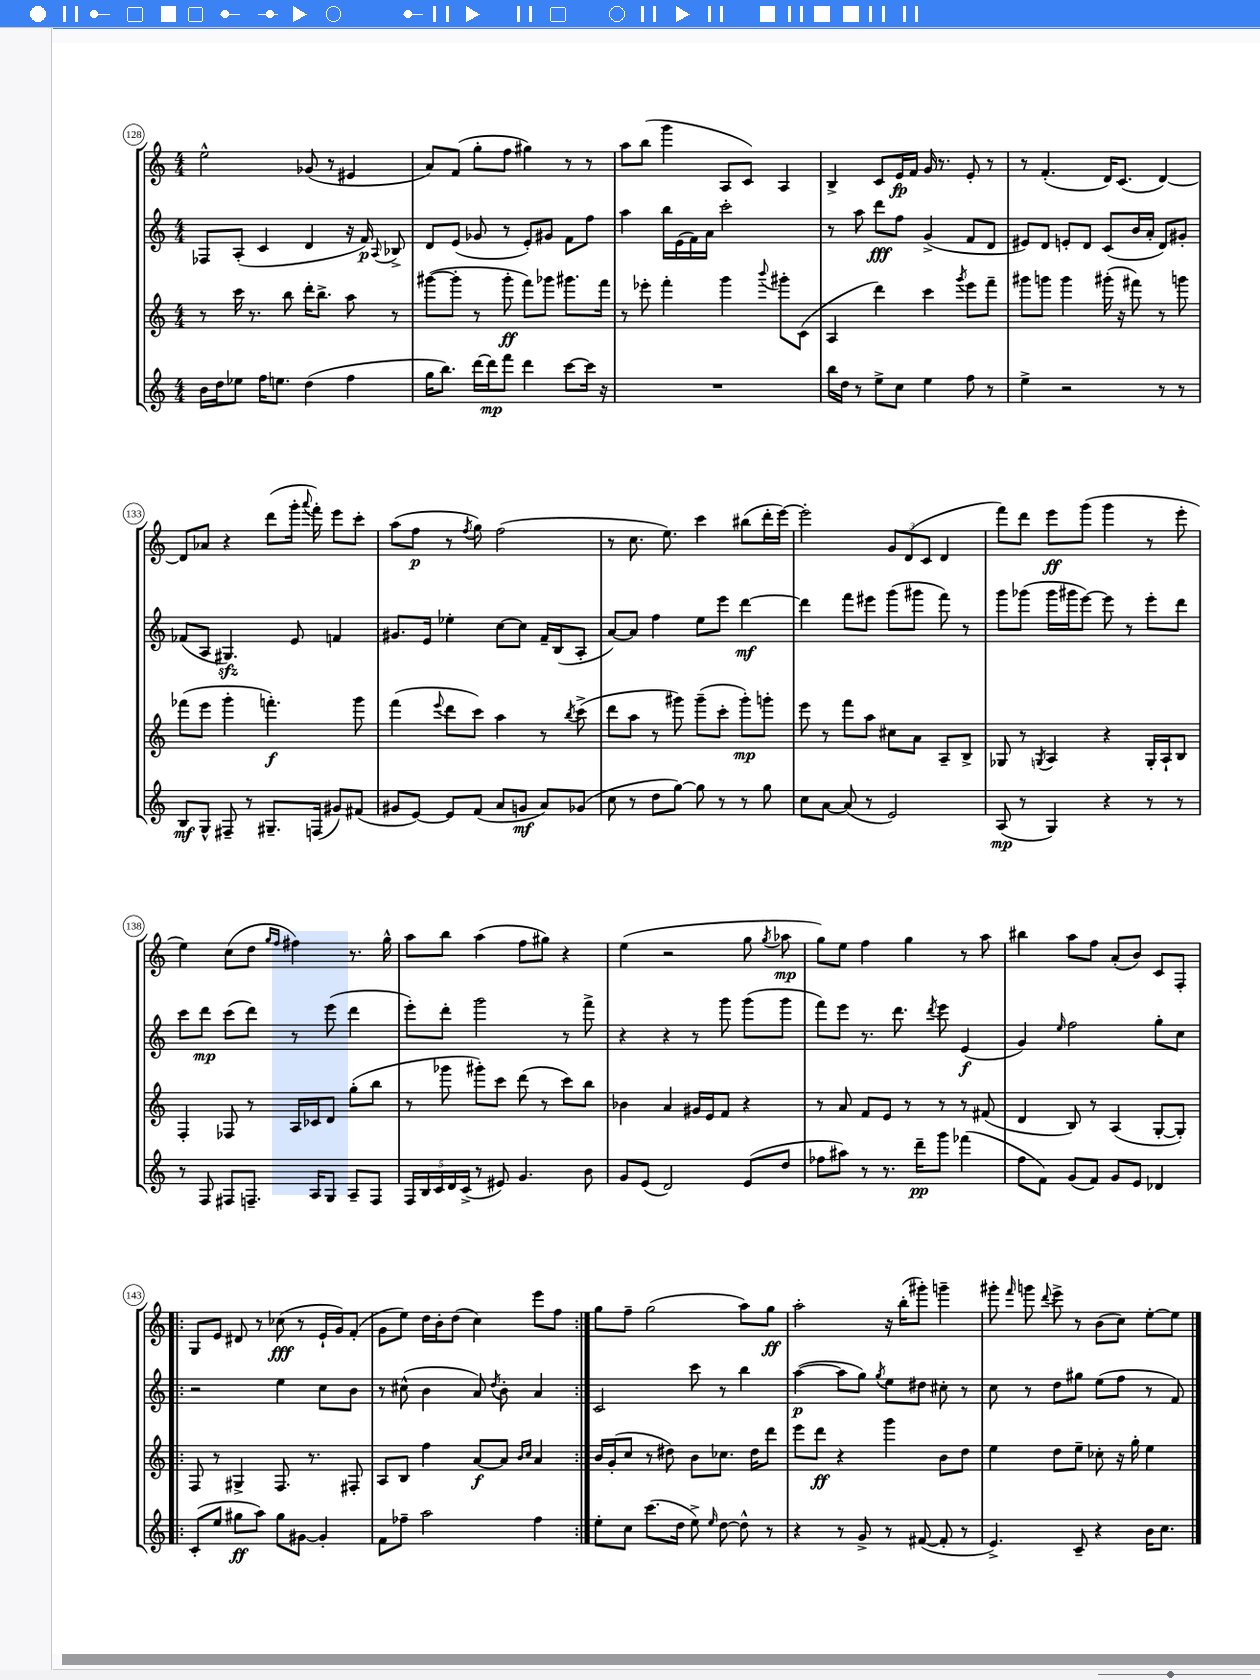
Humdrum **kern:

**kern	**dynam	**kern	**dynam	**kern	**dynam	**kern	**dynam
*part4	*part4	*part3	*part3	*part2	*part2	*part1	*part1
*staff4	*staff4	*staff3	*staff3	*staff2	*staff2	*staff1	*staff1
*clefG2	*	*clefG2	*	*clefG2	*	*clefG2	*
*k[]	*	*k[]	*	*k[]	*	*k[]	*
*M4/4	*	*M4/4	*	*M4/4	*	*M4/4	*
=128	=128	=128	=128	=128	=128	=128	=128
16b\LL	.	8r	.	8F-X/L	.	2ee^^\	.
16dd\J	.	.	.	.	.	.	.
8ee-X\J	.	16ccc\	.	(8A'/J	.	.	.
.	.	8.r	.	.	.	.	.
16ff\KL	.	.	.	4c/	.	.	.
8.een\J	.	.	.	.	.	.	.
.	.	8bb\	.	.	.	.	.
(4dd\	.	16ddd'\KL	.	4d/	.	(8g-X/	.
.	.	8.bb^\J	.	.	.	.	.
.	.	.	.	.	.	8r	.
4ff\	.	8aa\	.	16r	.	4e#X/	.
.	.	.	.	16f/)	p	.	.
.	.	.	.	8qqA/	.	.	.
.	.	8r	.	8B-X^/	.	.	.
=129	=129	=129	=129	=129	=129	=129	=129
16gg\KL	.	([8ggg#X\L	.	8d/L	.	8a/L)	.
8.bb\J)	.	.	.	.	.	.	.
.	.	8ggg#'\J]	.	(8e/J	.	(8f/J	.
[16ddd\LL	.	8r	.	8g-X/	.	8gg'\L	.
16ddd\J]	mp	.	.	.	.	.	.
8fff\J	.	8ggg#'\	ff	8r	.	8ff\J	.
4ddd\	.	8fff\L)	.	8e'/L)	.	4gg#X\)	.
.	.	8ggg-X\J	.	8g#X/J	.	.	.
[8ccc\L	.	8.ggg#X\L	.	8f\L	.	8r	.
16ccc\Jk]	.	.	.	8ff\J	.	8r	.
16r	.	16fff\Jk	.	.	.	.	.
=130	=130	=130	=130	=130	=130	=130	=130
1r	.	8r	.	4aa\	.	8aa\L	.
.	.	8eee-X'\	.	.	.	(8bb\J	.
.	.	4fff'\	.	16bb\LL	.	4ggg\	.
.	.	.	.	(16e\	.	.	.
.	.	.	.	16f\)	.	.	.
.	.	.	.	16a\JJ	.	.	.
.	.	4ggg\	.	2ccc'\	.	8A/L	.
.	.	.	.	.	.	8c/J)	.
.	.	8qqbbb/	.	.	.	.	.
.	.	8ggg#X'\L	.	.	.	4A/	.
.	.	(8c\J	.	.	.	.	.
=131	=131	=131	=131	=131	=131	=131	=131
16bb\LL	.	4A/	.	8r	.	4B^/	.
16dd\JJ	.	.	.	.	.	.	.
8r	.	.	.	8aa\	.	.	.
8ee^\L	.	4ddd\)	.	8ddd\L	fff	8c/L	.
8cc\J	.	.	.	8ff\J	.	16e/L	fp
.	.	.	.	.	.	16f/JJ	.
4ee\	.	4ccc\	.	(4g^/	.	16g/	.
.	.	.	.	.	.	8.r	.
.	.	8qggg/	.	.	.	.	.
8ff\	.	8eee\L	.	8f/L	.	8e'/	.
8r	.	8fff~\J	.	8d/J	.	8r	.
=132	=132	=132	=132	=132	=132	=132	=132
4ee^\	.	8ggg#X\L	.	8e#X/L)	.	8r	.
.	.	8gggn\J	.	8d/J	.	(4.f'/	.
2r	.	4ggg\	.	8en'/L	.	.	.
.	.	.	.	8d/J	.	.	.
.	.	(16ggg#X'\	.	(8c/L	.	16d/KL)	.
.	.	16r	.	.	.	(8.c/J	.
.	.	8fff#X\)	.	16b/L	.	.	.
.	.	.	.	16a'/JJ	.	.	.
8r	.	8r	.	8d/L)	.	[4d/)	.
8r	.	8gggn\	.	8g#X'/J	.	.	.
!!LO:LB:g=z
=133	=133	=133	=133	=133	=133	=133	=133
8B/L	mf	(8fff-X\L	.	(8f-X/L	.	8d/L]	.
8G^^/J	.	8eee\J	.	8A/J	.	8a-X/J	.
8F#X~/	.	4ggg'\	.	4.G#Xzz/)	.	4r	.
8r	.	.	.	.	.	.	.
8.G#X~/L	.	4.fffn'\)	f	.	.	(8ddd\L	.
.	.	.	.	8e/	.	16ggg'\Jk	.
.	.	.	.	.	.	8qqaaa/	.
(16Fn/Jk	.	.	.	.	.	16fff'\)	.
8g#X/L)	.	.	.	4fn/	.	8eee\L	.
(8f#X/J	.	8ggg\	.	.	.	8ccc'\J	.
=134	=134	=134	=134	=134	=134	=134	=134
8g#X/L	.	(4fff\	.	8.g#X/L	.	(8aa\L	.
[8e/J)	.	.	.	.	.	8ff\J	p
.	.	.	.	16e/Jk	.	.	.
.	.	8qqeee/	.	.	.	.	.
8e/L]	.	8ddd\L	.	4ee-X'\	.	8r	.
.	.	.	.	.	.	8qff/	.
(8f/J	.	8ccc\J)	.	.	.	8gg\)	.
8a/L	.	4aa\	.	[8cc\L	.	(2ff\	.
8gn/J	mf	.	.	8cc\J]	.	.	.
8a/L)	.	8r	.	16f~/LL	.	.	.
.	.	.	.	(16B/J	.	.	.
.	.	8qbb/	.	.	.	.	.
(8g-X/J	.	(8ccc^\	.	8A'/J	.	.	.
=135	=135	=135	=135	=135	=135	=135	=135
8cc\	.	8ddd\L	.	[8a/L)	.	8r	.
8r	.	8aa\J	.	8a/J]	.	8.cc\	.
8dd\L	.	8r	.	4ff\	.	.	.
.	.	.	.	.	.	8.ee\)	.
[8gg\J)	.	8ggg#X\)	.	.	.	.	.
8gg\]	.	(8ggg#~\L	.	8ee\L	.	4ccc\	.
8r	.	8ccc'\J	.	8eee\J	.	.	.
8r	.	8ggg#'\L)	mp	[4ddd\	mf	(8bb#X\L	.
8gg\	.	8gggn'\J	.	.	.	16ddd'\L	.
.	.	.	.	.	.	[16eee\JJ)	.
=136	=136	=136	=136	=136	=136	=136	=136
8cc\L	.	8eee\	.	4ddd\]	.	2eee'\]	.
[8a\J	.	8r	.	.	.	.	.
(8a/]	.	8fff\L	.	8fff\L	.	.	.
8r	.	8aa\J	.	8eee#X\J	.	.	.
2e/)	.	8cc#X\L	.	(8ggg\L	.	12g/L	.
.	.	.	.	.	.	(12d/	.
.	.	8a\J	.	8ggg#X\J	.	.	.
.	.	.	.	.	.	12c/J	.
.	.	8A~/L	.	8fff\)	.	4d/	.
.	.	8B^/J	.	8r	.	.	.
=137	=137	=137	=137	=137	=137	=137	=137
(8A/	mp	8G-X/	.	8ggg\L	.	8fff\L)	.
8r	.	8r	.	(8ggg-X\J	.	8ddd\J	.
.	.	8qGn/	.	.	.	.	.
4G/)	.	4A/	.	16ggg-\LL	.	8eee\L	ff
.	.	.	.	16ggg#X\J	.	.	.
.	.	.	.	[8eee\J)	.	(8ggg\J	.
4r	.	4r	.	8eee\]	.	4ggg\	.
.	.	.	.	8r	.	.	.
8r	.	16G'/LL	.	8eee'\L	.	8r	.
.	.	16A`/J	.	.	.	.	.
8r	.	8B/J	.	8ddd\J	.	8eee'\	.
!!LO:LB:g=z
=138	=138	=138	=138	=138	=138	=138	=138
8r	.	4F'/	.	8ccc\L	.	4ee\)	.
8F/	.	.	.	8ddd\J	mp	.	.
8F#X/L	.	8F-X/	.	(8ccc\L	.	(8cc\L	.
8.Fn~/J	.	8r	.	8ddd\J)	.	8dd\J	.
.	.	.	.	.	.	16qqgg/LL	.
.	.	.	.	.	.	16qqff/JJ	.
.	.	16A/LL	.	8r	.	4ff#X\)	.
16A/KL	.	16c-X/J	.	.	.	.	.
8G/J	.	8d/J	.	(8eee\	.	.	.
8A~/L	.	(8gg'\L	.	4ddd\	.	8.r	.
8F/J	.	8bb\J	.	.	.	.	.
.	.	.	.	.	.	16gg^^\	.
=139	=139	=139	=139	=139	=139	=139	=139
20F/LL	.	8r	.	8eee'\L)	.	8aa\L	.
20B/	.	.	.	.	.	.	.
20c/	.	.	.	.	.	.	.
.	.	8ggg-X\	.	8ddd'\J	.	8bb\J	.
20d/	.	.	.	.	.	.	.
(20c^/JJ	.	.	.	.	.	.	.
8r	.	8ggg#X'\L)	.	2ggg\	.	(4aa\	.
8e#X/)	.	8ccc\J	.	.	.	.	.
4.g/	.	(8ddd\	.	.	.	8ff\L	.
.	.	8r	.	.	.	8gg#X\J)	.
.	.	8ccc\L)	.	8r	.	4r	.
8b\	.	8bb\J	.	8fff^\	.	.	.
=140	=140	=140	=140	=140	=140	=140	=140
8g/L	.	4b-X\	.	4r	.	(4ee\	.
(8e/J	.	.	.	.	.	.	.
2d/)	.	4a/	.	4r	.	2r	.
.	.	16g#X/LL	.	8r	.	.	.
.	.	16e/J	.	.	.	.	.
.	.	8f/J	.	8ggg\	.	.	.
(8e/L	.	4r	.	(8ggg\L	.	8gg\	.
.	.	.	.	.	.	8qgg/	.
8dd/J	.	.	.	8ggg\J	.	8aa-X\	mp
=141	=141	=141	=141	=141	=141	=141	=141
8ff-X\L	.	8r	.	8fff\L)	.	8gg\L)	.
8aa#X\J)	.	8a/	.	8eee\J	.	8ee\J	.
8r	.	8f/L	.	8.r	.	4ff\	.
8.r	.	8e/J	.	.	.	.	.
.	.	.	.	8.ddd\	.	.	.
.	.	8r	.	.	.	4gg\	.
16ddd~\KL	pp	.	.	.	.	.	.
.	.	.	.	8qddd/	.	.	.
8ggg\J	.	8r	.	8eee\	.	.	.
(4fff-X\	.	8r	.	(4e/	f	8r	.
.	.	(8f#X/	.	.	.	8aa\	.
=142	=142	=142	=142	=142	=142	=142	=142
8ff\L	.	4d/	.	4g/)	.	4bb#X\	.
8f\J)	.	.	.	.	.	.	.
.	.	.	.	16qqee/	.	.	.
(8g/L	.	8B/)	.	2ff\	.	8aa\L	.
8f/J)	.	8r	.	.	.	8ff\J	.
8g/L	.	(4A/	.	.	.	(8a'/L	.
8e/J	.	.	.	.	.	8b/J)	.
4d-X/	.	[8G'/L	.	8gg'\L	.	8c/L	.
.	.	8G'/J])	.	8cc\J	.	8F'/J	.
!!LO:LB:g=z
=143!|:	=143!|:	=143!|:	=143!|:	=143!|:	=143!|:	=143!|:	=143!|:
(8c'/L	.	8F/	.	2r	.	8G/L	.
8ee/J	.	8r	.	.	.	8e/J	.
8gg#X\L	ff	4G#X^/	.	.	.	8d#X/	.
8aa\J)	.	.	.	.	.	8r	.
8gg#\L	.	8.F/	.	4ee\	.	(8cc-X\	fff
[8g#X\J	.	.	.	.	.	8r	.
.	.	8.r	.	.	.	.	.
4g#'/]	.	.	.	8cc\L	.	16e`/LL	.
.	.	.	.	.	.	16g/J)	.
.	.	8F#X'/	.	8b\J	.	(8f'/J	.
=144	=144	=144	=144	=144	=144	=144	=144
8f\L	.	8A/L	.	8r	.	8g\L	.
8ff-X~\J	.	8B/J	.	(8cc#X^^\	.	8ee\J)	.
2aa\	.	4ff\	.	4b\	.	16dd\LL	.
.	.	.	.	.	.	16b'\J	.
.	.	.	.	.	.	(8dd\J	.
.	.	[8a/L	f	8a/)	.	4cc\)	.
.	.	.	.	8qdd/	.	.	.
.	.	8a/J]	.	8b'\	.	.	.
.	.	16qqb/LL	.	.	.	.	.
.	.	16qqcc/JJ	.	.	.	.	.
4ff-\	.	4a/	.	4a/	.	8eee\L	.
.	.	.	.	.	.	8ff\J	.
=145:|!	=145:|!	=145:|!	=145:|!	=145:|!	=145:|!	=145:|!	=145:|!
8ee'\L	.	16b/LL	.	2c/	.	8gg\L	.
.	.	(16g'/J	.	.	.	.	.
8cc\J	.	8cc/J	.	.	.	8ff~\J	.
(8.ccc\L	.	8r	.	.	.	(2gg\	.
.	.	8dd#X\)	.	.	.	.	.
16dd\Jk	.	.	.	.	.	.	.
8ee^\)	.	8b\L	.	8ccc\	.	.	.
16qqee/	.	.	.	.	.	.	.
[8dd\	.	8.cc-X\J	.	8r	.	.	.
8dd^^\]	.	.	.	4bb\	.	8aa\L)	.
.	.	16dd#\KL	.	.	.	.	.
8r	.	8ddd\J	.	.	.	8gg\J	ff
=146	=146	=146	=146	=146	=146	=146	=146
4r	.	8eee\L	.	([4aa\	p	2aa'\	.
.	.	8ddd\J	ff	.	.	.	.
8r	.	4r	.	8aa\L]	.	.	.
8g^/	.	.	.	8gg\J)	.	.	.
.	.	.	.	8qgg/	.	.	.
8r	.	4ggg\	.	8ee\L	.	16r	.
.	.	.	.	.	.	(16bb'\KL	.
([8f#X/	.	.	.	8dd#X\J	.	8ggg#X'\J)	.
8f#'/]	.	8b\L	.	8cc#X'\	.	4gggn~\	.
8r	.	8dd\J	.	8r	.	.	.
=147	=147	=147	=147	=147	=147	=147	=147
4.e^/)	.	4ee\	.	8cc\	.	8ggg#X'\	.
.	.	.	.	.	.	16qqfff/	.
.	.	.	.	8r	.	8gggn\	.
.	.	.	.	.	.	8qqddd/	.
.	.	8dd\L	.	8dd\L	.	8eee^\	.
8c~/	.	8ee~\J	.	8gg#X\J	.	8r	.
4r	.	8cc-X'\	.	(8ee\L	.	(8b\L	.
.	.	16r	.	8ff\J	.	8cc\J)	.
.	.	16gg'\	.	.	.	.	.
16b\KL	.	4ee\	.	8r	.	[8ee'\L	.
8.cc\J	.	.	.	.	.	.	.
.	.	.	.	8f/)	.	8ee\J]	.
==	==	==	==	==	==	==	==
*-	*-	*-	*-	*-	*-	*-	*-
